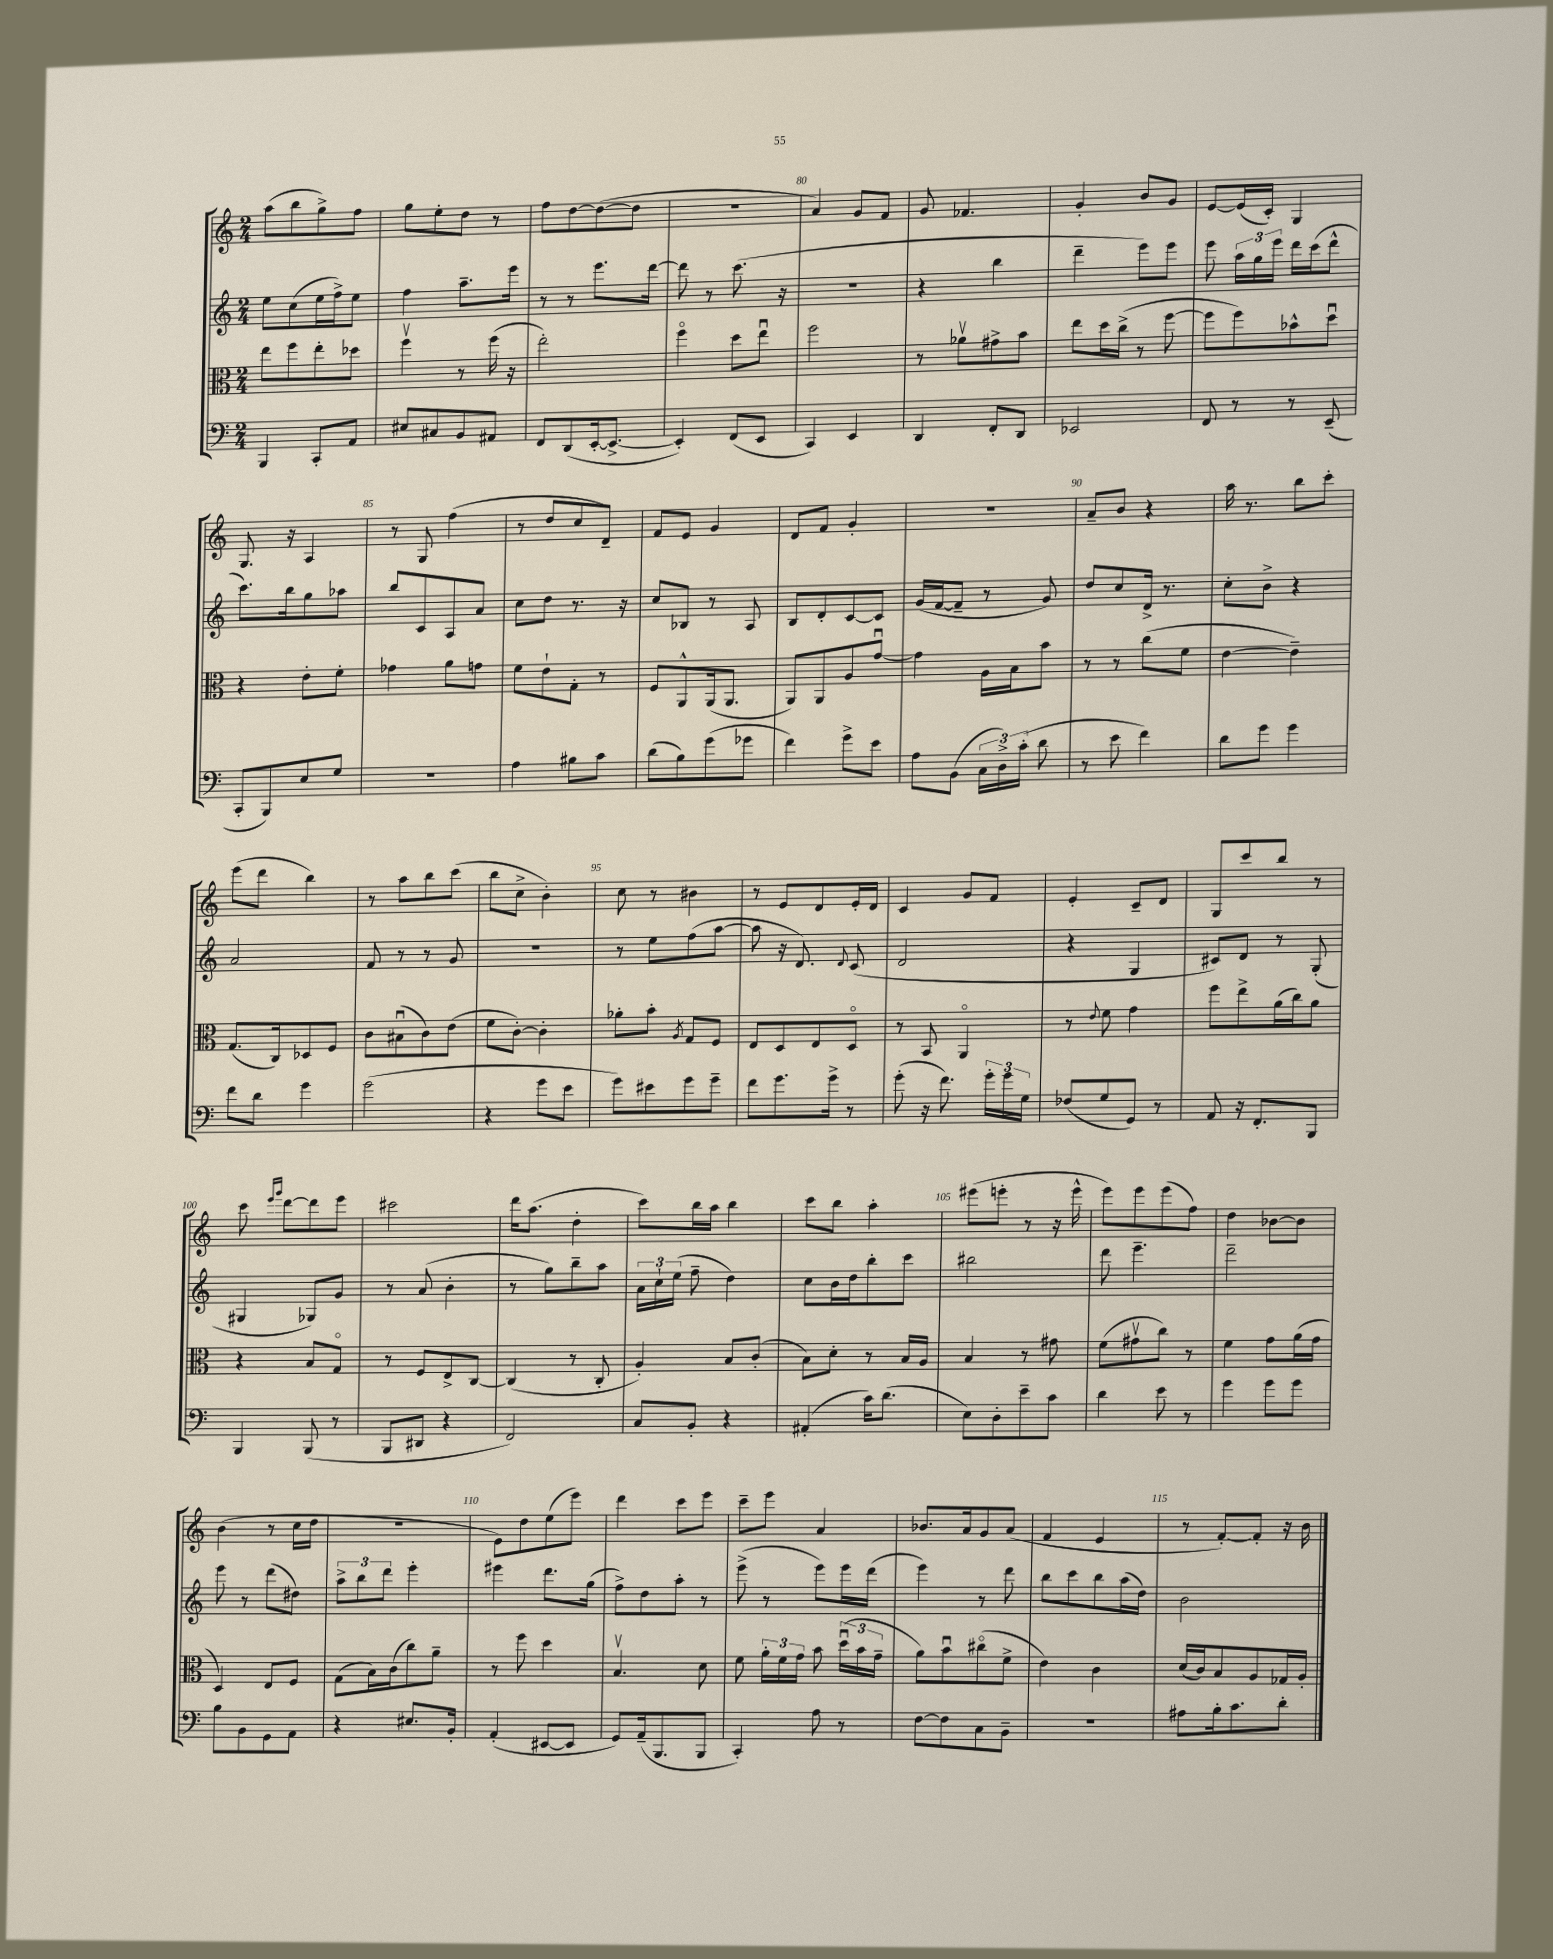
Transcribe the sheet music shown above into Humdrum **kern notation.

**kern	**kern	**kern	**kern
*staff4	*staff3	*staff2	*staff1
*clefF4	*clefC3	*clefG2	*clefG2
*k[]	*k[]	*k[]	*k[]
*M2/4	*M2/4	*M2/4	*M2/4
4BBB	8ee	8ee	(8aa
.	8ff	(8cc	8bb
8CC'	8ee'	16ee	8gg^)
.	.	16ff^)	.
8AA	8dd-	8ee	8ff
=	=	=	=
8E#	4ffv	4ff	8gg
8C#	.	.	8ee'
8BB	8r	8.aa~	8dd
8AA#	(16ff	.	8r
.	16r	16eee	.
=	=	=	=
8FF	2ee')	8r	8ff
(8DD	.	8r	[8dd
[16EE'	.	8.eee	(8dd_
8.EE^_	.	.	.
.	.	.	8dd]
.	.	[16ddd	.
=	=	=	=
4EE'])	4ffo	8ddd]	2r
.	.	8r	.
(8FF	8dd	(8.ccc	.
8EE	8eeu	.	.
.	.	16r	.
=	=	=	=
4CC)	2ff	2r	4a)
4EE	.	.	8g
.	.	.	8f
=	=	=	=
4DD	8r	4r	8g
.	8a-v	.	4.f-
8FF'	8g#^	4bb	.
8DD	8b	.	.
=	=	=	=
2EE-	8ee	4ddd~	4g'
.	16dd	.	.
.	(16cc^	.	.
.	8r	8eee)	8b
.	[8ff	8eee	8g
=	=	=	=
8FF	8ff]	8eee	[8e
8r	8ff)	24aa	(16e]
.	.	24gg	.
.	.	.	16c')
.	.	24eee	.
8r	8b-^^	16ddd	4G
.	.	(16ccc	.
(8EE~	8ddu	8ddd^^	.
=	=	=	=
8CC'	4r	8.ccc)	8.G
8BBB)	.	.	.
.	.	16bb	16r
8E	8e'	8gg	4A
8G	8f'	8aa-	.
=	=	=	=
2r	4g-	8bb	8r
.	.	8c	8G
.	8a	8A	(4ff
.	8g	8a	.
=	=	=	=
4A	8f	8cc	8r
.	8e`	8dd	8dd
8B#	8G'	8.r	8cc
8c	8r	.	8d~)
.	.	16r	.
=	=	=	=
(8d	8F	8cc	8f
8B)	8AA^^	8B-	8e
(8g	(16AA	8r	4g
.	8.AA	.	.
8g-	.	8A	.
=	=	=	=
4f)	8AA)	8B	8d
.	8AA	8d'	8f
8g^	8A	[8c	4g'
8e	[8gu	8c]	.
=	=	=	=
8A	4g]	(16g	2r
.	.	[16f	.
(8BB	.	8f~]	.
24C	16A	8r	.
24D^)	.	.	.
.	16B	.	.
(24c'	.	.	.
8d	8b	8g)	.
=	=	=	=
8r	8r	8dd	8a~
8e	8r	8cc	8b
4f)	(8cc	16d^	4r
.	.	8.r	.
.	8f	.	.
=	=	=	=
8d	[4e	8cc'	16aa
.	.	.	8.r
8g	.	8b^	.
4g	4e~])	4r	8bb
.	.	.	8ccc'
=	=	=	=
8f	(8.G	2a	(8eee
8d	.	.	8ddd
.	16C)	.	.
4g	8D-	.	4bb)
.	8F	.	.
=	=	=	=
(2g	8c	8f	8r
.	(8B#u	8r	8aa
.	8c)	8r	8bb
.	(8e	8g	(8ccc
=	=	=	=
4r	8f	2r	8bb
.	[8c')	.	8cc^
8g	4c']	.	4b')
8e	.	.	.
=	=	=	=
8g)	8a-'	8r	8cc
8e#	8b'	8ee	8r
.	8qA	.	.
8g	8G	(8ff	4b#
8g~	8F	[8aa	.
=	=	=	=
8f	8E	8aa]	8r
8.g	8D	16r	8e
.	.	8.d)	.
.	8E	.	8d
16g^	.	.	.
.	.	8qqd	.
8r	8Do	(8c	16e'
.	.	.	16d
=	=	=	=
(8g'	8r	2d	4c
16r	8BB	.	.
8.f)	.	.	.
.	4AAo	.	8g
24g'	.	.	8f
24g	.	.	.
24G	.	.	.
=	=	=	=
(8F-	8r	4r	4e'
.	8qqe	.	.
8G	8f	.	.
8GG)	4g	4G	8c~
8r	.	.	8d
=	=	=	=
8AA	8ff	8c#)	8G
16r	8ee^	8d	8ccc
8.FF'	.	.	.
.	(16a	8r	8bb
.	16cc)	.	.
8BBB	8a	(8G'	8r
=	=	=	=
4BBB	4r	4G#	8ccc
.	.	.	16qqeee
.	.	.	16qqggg
.	.	.	[8ddd
(8BBB	8B	8G-)	8ddd]
8r	8Go	8g	8eee
=	=	=	=
8BBB	8r	8r	2ccc#
8DD#	8F	(8a	.
4r	8E^	4b'	.
.	[8C	.	.
=	=	=	=
2FF)	(4C]	8r	16ddd
.	.	.	(8.aa
.	.	8gg)	.
.	8r	8bb~	4dd'
.	8C'	8aa	.
=	=	=	=
8C	4A')	24a	8ccc)
.	.	24cc`	.
.	.	(24ee	.
8BB'	.	8ff~	16bb
.	.	.	16aa
4r	8B	4dd)	4bb
.	(8c'	.	.
=	=	=	=
(4AA#'	8B)	8cc	8ccc
.	8d'	16b	8bb
.	.	16dd	.
16c)	8r	8bb'	4aa'
(8.d	.	.	.
.	16B	8ccc	.
.	16A	.	.
=	=	=	=
8E)	4B	2bb#	(8eee#
8D'	.	.	8eee'
8e~	8r	.	8r
8c	8g#	.	16r
.	.	.	16eee^^
=	=	=	=
4d	(8f	8ddd	8eee)
.	8g#v	4.eee~	8eee
8e	8cc)	.	(8eee
8r	8r	.	8ff)
=	=	=	=
4g	4f	2ddd~	4dd
8g	8g	.	[8b-
8g	(16a	.	8b-]
.	16g	.	.
=	=	=	=
8B	4D)	8eee	(4b
8BB	.	8r	.
8GG	8E	(8ddd	8r
8AA	8F	8dd#)	16cc
.	.	.	16dd
=	=	=	=
4r	(8G	12aa^	2r
.	.	12bb	.
.	16B)	.	.
.	.	12ddd	.
.	(16c	.	.
8.E#	8cc)	4eee'	.
.	8a~	.	.
16BB'	.	.	.
=	=	=	=
(4AA'	8r	4eee#	8e)
.	8ff	.	8dd
[8EE#	4dd	8.ddd	(8ee
8EE#]	.	.	8eee)
.	.	(16gg	.
=	=	=	=
8GG)	4.Bv	8ff^)	4ddd
(16AA~	.	8dd	.
8.BBB	.	.	.
.	.	8aa'	8ccc
8BBB	8d	8r	8eee
=	=	=	=
4CC')	8f	(8eee^	8ccc~
.	24a'	8r	8eee
.	24f	.	.
.	24g	.	.
8A	8b	8eee)	4a
8r	(24ddu	16eee	.
.	24b	.	.
.	.	(16ddd	.
.	24g~	.	.
=	=	=	=
[8F	8a)	4eee)	8.b-
8F]	8bu	.	.
.	.	.	16a
8C	(8cc#o	8r	8g
8BB~	8f^	8ddd	(8a
=	=	=	=
2r	4e)	8bb	4f
.	.	8ccc	.
.	4c	8bb	4e
.	.	(16aa	.
.	.	16dd)	.
=	=	=	=
8A#	(16d	2b	8r
.	16c)	.	.
16B'	8B	.	[8f')
8.c	.	.	.
.	8A	.	8f']
8d'	16G-	.	16r
.	16A'	.	16b
==	==	==	==
*-	*-	*-	*-
